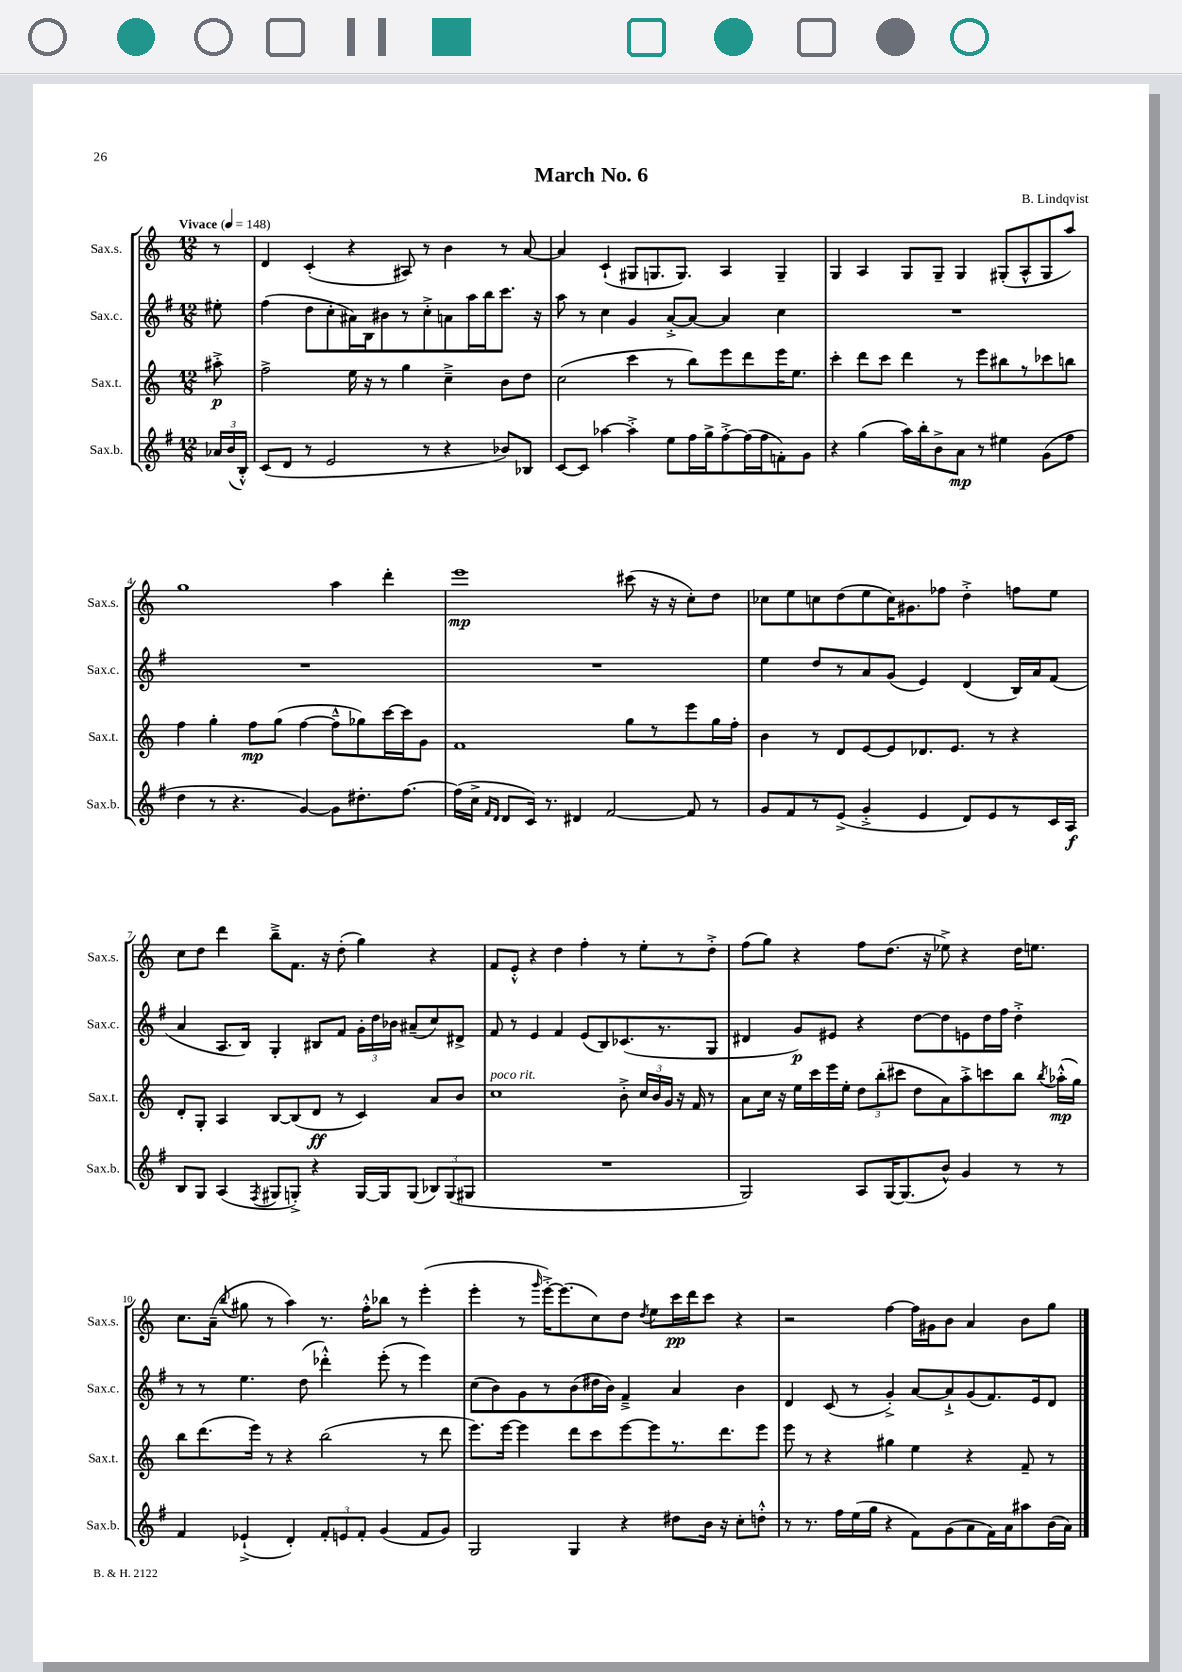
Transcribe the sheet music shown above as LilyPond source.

\header { title = "March No. 6" composer = "B. Lindqvist" }
<<
\new StaffGroup <<
\new Staff = "s0" \with { instrumentName = "Sax.s." shortInstrumentName = "Sax.s." } {
    \clef treble \key c \major \numericTimeSignature \time 12/8 \partial 8 \tempo "Vivace" 4 = 148
    \autoBeamOff r8 |
    d'4 c'4-.( r4 ais8) r8 b'4 r8 a'8~ |
    a'4 c'4-!( gis8[ g8. g8.]) a4 g4-- |
    g4 a4 g8[ g8]-- g4 gis8[-.( a8-^ gis8 a''8]) |
    g''1 a''4 d'''4-. |
    e'''1\mp cis'''8( r16 r16 c''8[-.) d''8] |
    ces''8[ e''8 c''8 d''8( e''8 c''16) gis'8. fes''8] d''4-.-> f''8[ e''8] |
    c''8[ d''8] d'''4 b''8[---> f'8.] r16 d''8-.( g''4) r4 |
    f'8[ e'8]-.-^ r4 d''4 f''4-. r8 e''8[-. r8 d''8]-.-> |
    f''8[( g''8]) r4 f''8[ d''8.]( r16 ees''8->) r4 d''16[ e''8.] |
    c''8.[ a'16]--( \acciaccatura { b''8 } gis''8 r8 a''4) r8. f''16[-.-^ bes''8] r8 e'''4-.( |
    e'''4-. r8 \grace { g'''16 } e'''16[~-.->) e'''8.( c''8) d''8] \acciaccatura { d''8 } e''8[ c'''16\pp d'''16 c'''8] r4 |
    r2 f''4~ f''16[ gis'16 b'8] a'4 b'8[ g''8] \bar "|." |
}
\new Staff = "s1" \with { instrumentName = "Sax.c." shortInstrumentName = "Sax.c." } {
    \clef treble \key g \major \numericTimeSignature \time 12/8 \partial 8
    \autoBeamOff eis''8-. |
    fis''4( d''8[ c''8-. ais'16) b16 bis'8 r8 c''8-.-> a'8 a''16 b''16 c'''8.] r16 |
    a''8 r8 c''4 g'4 a'8[~-.-> a'8]~ a'4 c''4 |
    R1. |
    R1. |
    R1. |
    e''4 d''8[ r8 a'8 g'8]( e'4) d'4( b16[) a'16 fis'8]( |
    a'4 a8.[ b16]) g4-. bis8[ fis'8] \tuplet 3/2 { g'16[-. d''16 bes'16] } ais'8[--( c''8) dis'8]-> |
    fis'8 r8 e'4 fis'4 e'8[( b8) ces'8.( r8. g8] |
    dis'4 g'8[\p) eis'8] r4 d''8[~ d''8 e'8 d''16 fis''16] d''4-.-> |
    r8 r8 e''4. d''8( des'''4-.-^) e'''8-.( r8 e'''4) |
    c''8[( b'8) g'8 r8 b'8( dis''16 b'16]) fis'4---> a'4 b'4 |
    d'4 c'8( r8 g'4-.->) a'8[~ a'8-!-> g'8( fis'8.) e'16 d'8] \bar "|." |
}
\new Staff = "s2" \with { instrumentName = "Sax.t." shortInstrumentName = "Sax.t." } {
    \clef treble \key c \major \numericTimeSignature \time 12/8 \partial 8
    \autoBeamOff ais''8-.->\p |
    f''2-> e''16 r16 r8 g''4 c''4---> b'8[ d''8] |
    c''2( c'''4 r8 b''8[) e'''8 d'''8 e'''16 e''8.] |
    c'''4-. d'''8[ c'''8] d'''4 r8 e'''8[ bis''8 r8 ces'''8 b''8] |
    f''4 g''4-. f''8[\mp g''8]( f''4~ f''8[---^ ges''8) c'''16~ c'''16 g'8] |
    f'1 g''8[ r8 e'''8 g''16 f''16]-. |
    b'4 r8 d'8[ e'8~ e'8 des'8. e'8.] r8 r4 |
    d'8[-. g8]-. a4 b8[~ b8( d'8]\ff r8 c'4) a'8[ b'8] |
    c''1^\markup { \italic "poco rit." } b'8-.-> \tuplet 3/2 { c''16[ b'16 g'16] } r16 f'16 r8 |
    a'8[ c''16] r16 e''16[ c'''16 e'''16 e''16]-. \tuplet 3/2 { d''8[ b''8-.( cis'''8] } d''8[ a'8) a''8-.-> c'''8 b''8] \acciaccatura { b''8 } aes''16[-.-^\mp( g''16]) |
    b''8[ d'''8.( e'''16]) r8 r4 b''2( r8 d'''8 |
    e'''8.[) e'''16]~ e'''4 d'''8[ c'''8 e'''8~ e'''8 r8. d'''8. e'''8] |
    e'''8 r8 r4 gis''4 e''4 r4 f'8-- r8 \bar "|." |
}
\new Staff = "s3" \with { instrumentName = "Sax.b." shortInstrumentName = "Sax.b." } {
    \clef treble \key g \major \numericTimeSignature \time 12/8 \partial 8
    \autoBeamOff \tuplet 3/2 { aes'16[ b'16( b16]-.-^) } |
    c'8[( d'8] r8 e'2 r8 r4 bes'8[) bes8] |
    c'8[~ c'8] aes''4~ aes''4-.-> e''8[ fis''16 g''16-> fis''8~-.-> fis''16( fis''16 f'8-.) g'8] |
    r4 g''4( a''16[) b''16-. b'8-> a'8]\mp r8 eis''4 g'8[( fis''8] |
    d''4 r8 r4. g'4~) g'8[ dis''8.-. fis''8.]~ |
    fis''16[( c''16]-> \grace { fis'16[ d'16] } d'8[ c'16]) r8. dis'4 fis'2~ fis'8 r8 |
    g'8[ fis'8 r8 e'8]->( g'4-.-> e'4 d'8[) e'8 r8 c'16 a16]\f |
    b8[ g8] a4( \acciaccatura { fis8 } gis8[ g8]-.->) r4 g16[~ g16 g8]( \tuplet 3/2 { bes8[) g8( gis8] } |
    R1. |
    g2) a8[ g16~ g8.( b'8]-^) g'4 r8 r8 |
    fis'4 ees'4-!->( d'4-.) \tuplet 3/2 { fis'8[-. e'8 fis'8]-. } g'4( fis'8[ g'8]) |
    g2 g4 r4 dis''8[ b'16] r16 c''8[-. d''8]-.-^ |
    r8 r8. fis''16[ e''16( g''16] r4 fis'8[) g'8( a'8 fis'16) a'16 ais''8 b'16( a'16]) \bar "|." |
}
>>
>>
